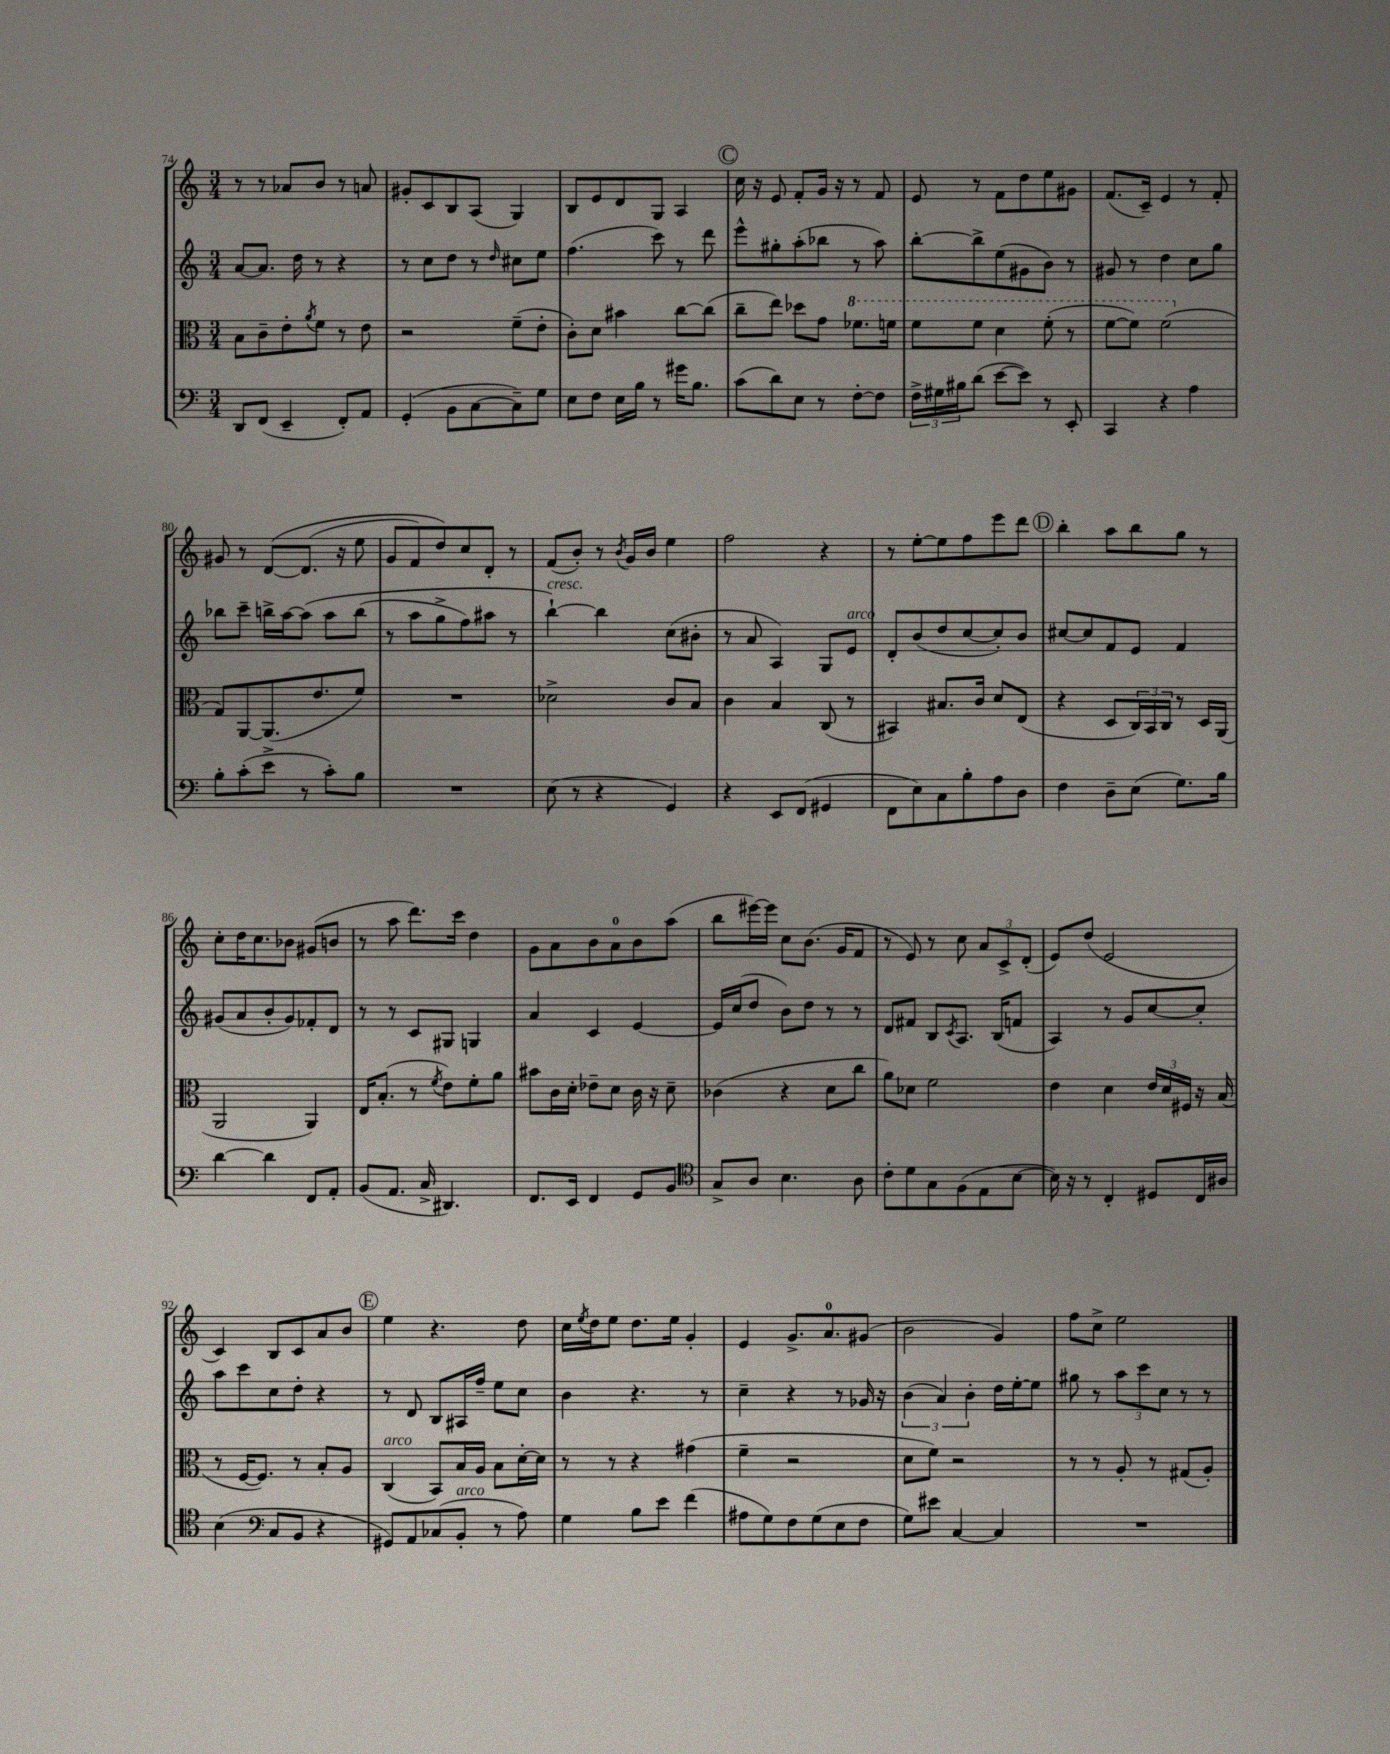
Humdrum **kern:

**kern	**kern	**kern	**kern
*part4	*part3	*part2	*part1
*staff4	*staff3	*staff2	*staff1
*clefF4	*clefC3	*clefG2	*clefG2
*k[]	*k[]	*k[]	*k[]
*M3/4	*M3/4	*M3/4	*M3/4
=74	=74	=74	=74
8DD/L	8B\L	[8a/L	8r
(8FF/J	8c~\	8.a/J]	8r
4EE~/	8e'\	.	8a-X/L
.	.	16dd\	.
.	8qa/	.	.
.	8f\J	8r	8b/J
8FF'/L)	8r	4r	8r
8AA/J	8e\	.	8an/
=75	=75	=75	=75
(4GG'/	2r	8r	8g#X'/L
.	.	8cc\L	8c/
8BB\L	.	8dd\J	8B/
[8C\	.	8r	(8A/J
.	.	16qqdd/	.
8C~\])	(8f~\L	8cc#X\L	4G/)
8G\J	8e'\J	8ee\J	.
=76	=76	=76	=76
8E\L	8c'\L)	(4.ff\	8B/L
8F\J	8d\J	.	8e/
16E\LL	4b#X\	.	8d/
16B\JJ	.	.	.
8r	.	8ccc\)	8G/J
16g#X\KL	[8cc\L	8r	4A/
8.B\J	.	.	.
.	(8cc\J]	8ddd\	.
!!LO:REH:place=s1:t=C
=77	=77	=77	=77
(8c\L	8cc~\L	8eee^^\L	16cc\
.	.	.	16r
8d\)	8ee\J)	8gg#X'\	8e/
8E\J	8dd-X\L	(8aa'\	8f'/L
8r	8g\J	8bb-X\J	16g/Jk
.	.	.	16r
*	*8va	*	*
[8F'\L	8.ff-X\L	8r	8r
8F\J]	.	8aa\)	8f/
.	16ffn\Jk	.	.
=78	=78	=78	=78
24F^\LL	8ff\L	[8bb'\L	8e/
24G#X\	.	.	.
24B#X\J	.	.	.
(8d\J	8ff\J	8bb^\]	8r
[8e\L	4dd\	(8ee\	8f\L
8e\J])	.	8g#X\	8dd\
8r	(8ff'\	8b\J)	8ee\
8EE'/	8r	8r	8g#X\J
=79	=79	=79	=79
4CC/	[8ff\L	8g#X/	(8.f/L
.	8ff\J])	8r	.
.	.	.	16c~/Jk)
4r	(2ff\	4dd\	4e/
4A\	.	8cc\L	8r
.	.	8gg\J	8f'/
!!LO:LB:g=z
=80	=80	=80	=80
*	*X8va	*	*
8B'\L	8G/L)	8bb-X\L	8g#X/
(8c'\	[8AA/	8ccc~\J	8r
8e^\J	(8.AA/]	16bbn^\LL	([8d/L
.	.	[16aa\J	.
8r	.	(8aa\J]	(8.d/J]
.	8.e/	.	.
8c'\L)	.	8aa\L	.
.	.	.	16r
8B\J	8f/J)	(8bb\J	8ee\
=81	=81	=81	=81
2.r	2.r	8r	8g/L
.	.	8aa\L	8f/)
.	.	8gg^\	8dd/)
.	.	8ff\)	8cc/
.	.	8aa#X\J	8d'/J
.	.	8r	8r
=82	=82	=82	=82
!	!	!LO:TX:a:i:t=cresc.	!
(8E\	2d-X^\	[4bb`\)	(8f/L
8r	.	.	8b'/J)
4r	.	4bb\]	8r
.	.	.	8qb/
.	.	.	16g/LL
.	.	.	16b/JJ
4GG/)	8c/L	(8cc\L	4ee\
.	8B/J	8b#X'\J	.
=83	=83	=83	=83
4r	4c\	8r	2ff\
.	.	8a/	.
8EE/L	4B/	4A/)	.
(8FF/J	.	.	.
4GG#X/	(8C/	8G/L	4r
!	!	!LO:TX:a:i:t=arco	!
.	8r	8e/J	.
=84	=84	=84	=84
8FF\L	4BB#X/)	8d'/L	8r
8E\)	.	(8b/	[8ee'\L
8C\	8.B#X/L	8dd/	8ee\]
8B'\	.	[8cc/	8ff\
.	16c/Jk	.	.
8A\	8d/L	8cc'/])	8eee\
8D\J	(8E/J	8b/J	8ddd\J
!!LO:REH:place=s1:t=D
=85	=85	=85	=85
4F\	4r	[8cc#X/L	4bb'\
.	.	8cc#/]	.
8D~\L	8D/L	8f/	8aa\L
(8E\J	24C/L)	8e/J	8bb\
.	24BB/	.	.
.	24C/JJ	.	.
8.G\L)	8r	4f/	8gg\J
.	16D/LL	.	8r
16B\Jk	(16AA/JJ	.	.
!!LO:LB:g=z
=86	=86	=86	=86
[4d\	2AA/	(8g#X/L	8cc'\L
.	.	8a/	16dd\K
.	.	.	8.cc\
4d\]	.	8b'/	.
.	.	8g#/)	8b-X\J
8FF/L	4AA/)	8f-X'/	(8g#X/L
8AA'/J	.	8d/J	8bn/J
=87	=87	=87	=87
(8BB/L	16E/KL	8r	8r
.	(8.B'/J	.	.
8.AA/J	.	8r	8aa\
.	8r	8c/L	8.ddd\L)
16C^/	.	.	.
.	8qf/	.	.
4.DD#X/)	8e\L)	8G#X/J	.
.	.	.	16ccc\Jk
.	8f'\	4Gn/	4dd\
.	8a\J	.	.
=88	=88	=88	=88
8.FF/L	8b#X\L	4a/	8g\L
.	16c\L	.	8a\
16EE/Jk	16d'\JJ	.	.
4FF/	8e-X~\L	4c/	8b\
.	8d\J	.	8a\
8GG/L	16c\	[4e/	8b\
.	16r	.	.
8BB/J	8d~\	.	(8aa\J
=89	=89	=89	=89
*clefC4	*	*	*
8G^/L	(4c-X\	16e/LL]	8bb\L
.	.	(16cc/J	.
8A/J	.	8dd/J	[16eee#X\L)
.	.	.	16eee#\JJ]
4.B\	4r	8b\L)	8cc\L
.	.	8dd\J	(8.b\J
.	8d\L	8r	.
.	.	.	16g/KL
8A\	8cc\J	8r	8f/J
=90	=90	=90	=90
8c'\L	8a\L)	8d/L	8r
8d\	8d-X\J	8f#X/J	8e/)
8G\	2f\	8B/L	8r
.	.	8qc/	.
(8F\	.	8.A/J	8cc\
8E\	.	.	12a/L
.	.	(16B/KL	.
.	.	.	12c^/
[8B\J	.	8fn/J	.
.	.	.	(12d'/J
=91	=91	=91	=91
16B\])	4e\	4A/)	8e/L)
16r	.	.	.
8r	.	.	(8dd/J
4C'/	4d\	8r	2e/
.	.	8g/L	.
8D#X/L	24e/LL	[8cc/	.
.	24d/	.	.
.	24F#X/JJ	.	.
16C/L	16r	8cc'/J]	.
16A#X/JJ	(16B/	.	.
!!LO:LB:g=z
=92	=92	=92	=92
(4B\	8r	8aa\L	4c/)
.	[16F/KL	8ccc\	.
.	8.F/J])	.	.
*clefF4	*	*	*
8C/L	.	8cc\	8B/L
8BB/J	8r	8dd'\J	8c/
4r	8B'/L	4r	8a/
.	8A/J	.	8b/J
!!LO:REH:place=s1:t=E
=93	=93	=93	=93
!	!LO:TX:a:i:t=arco	!	!
8GG#X/L)	(4C/	8r	4ee\
8AA/	.	8d/	.
(8C-X/	8BB/L)	8B/L	4.r
!LO:TX:a:i:t=arco	!	!	!
8BB'/J	16B/L	16A#X/L	.
.	16A/JJ	16ff~/JJ	.
8r	8B\L	8ee\L	.
8A\)	[16d'\L	8cc\J	8dd\
.	16d\JJ]	.	.
=94	=94	=94	=94
4G\	8r	4b\	16cc\LL
.	.	.	8qee/
.	.	.	16dd\J
.	8r	.	8ee\J
8B\L	4r	4.r	8.dd\L
8e\J	.	.	.
.	.	.	16ee\Jk
(4f\	(4g#X\	.	4g'/
.	.	8r	.
=95	=95	=95	=95
8A#X\L	4f~\	4cc~\	4e/
8G\)	.	.	.
8F\	2r	4r	8.g^/L
(8G\	.	.	.
.	.	.	8.a/
8E\	.	8r	.
8F\J	.	16g-X/	(8g#X/J
.	.	16r	.
=96	=96	=96	=96
8G\L)	8d\L	(6b\	2b\
8e#X\J	8f\J)	.	.
.	.	6a/)	.
[4C/	2r	.	.
.	.	6b'\	.
4C/]	.	16dd\LL	4g/)
.	.	[16ee'\J	.
.	.	8ee\J]	.
=97	=97	=97	=97
2.r	8r	8gg#X\	8ff\L
.	8r	8r	8cc^\J
.	8A'/	12aa\L	2ee\
.	.	12ccc\	.
.	8r	.	.
.	.	12cc\J	.
.	(8G#X/L	8r	.
.	8A'/J)	8r	.
==	==	==	==
*-	*-	*-	*-
